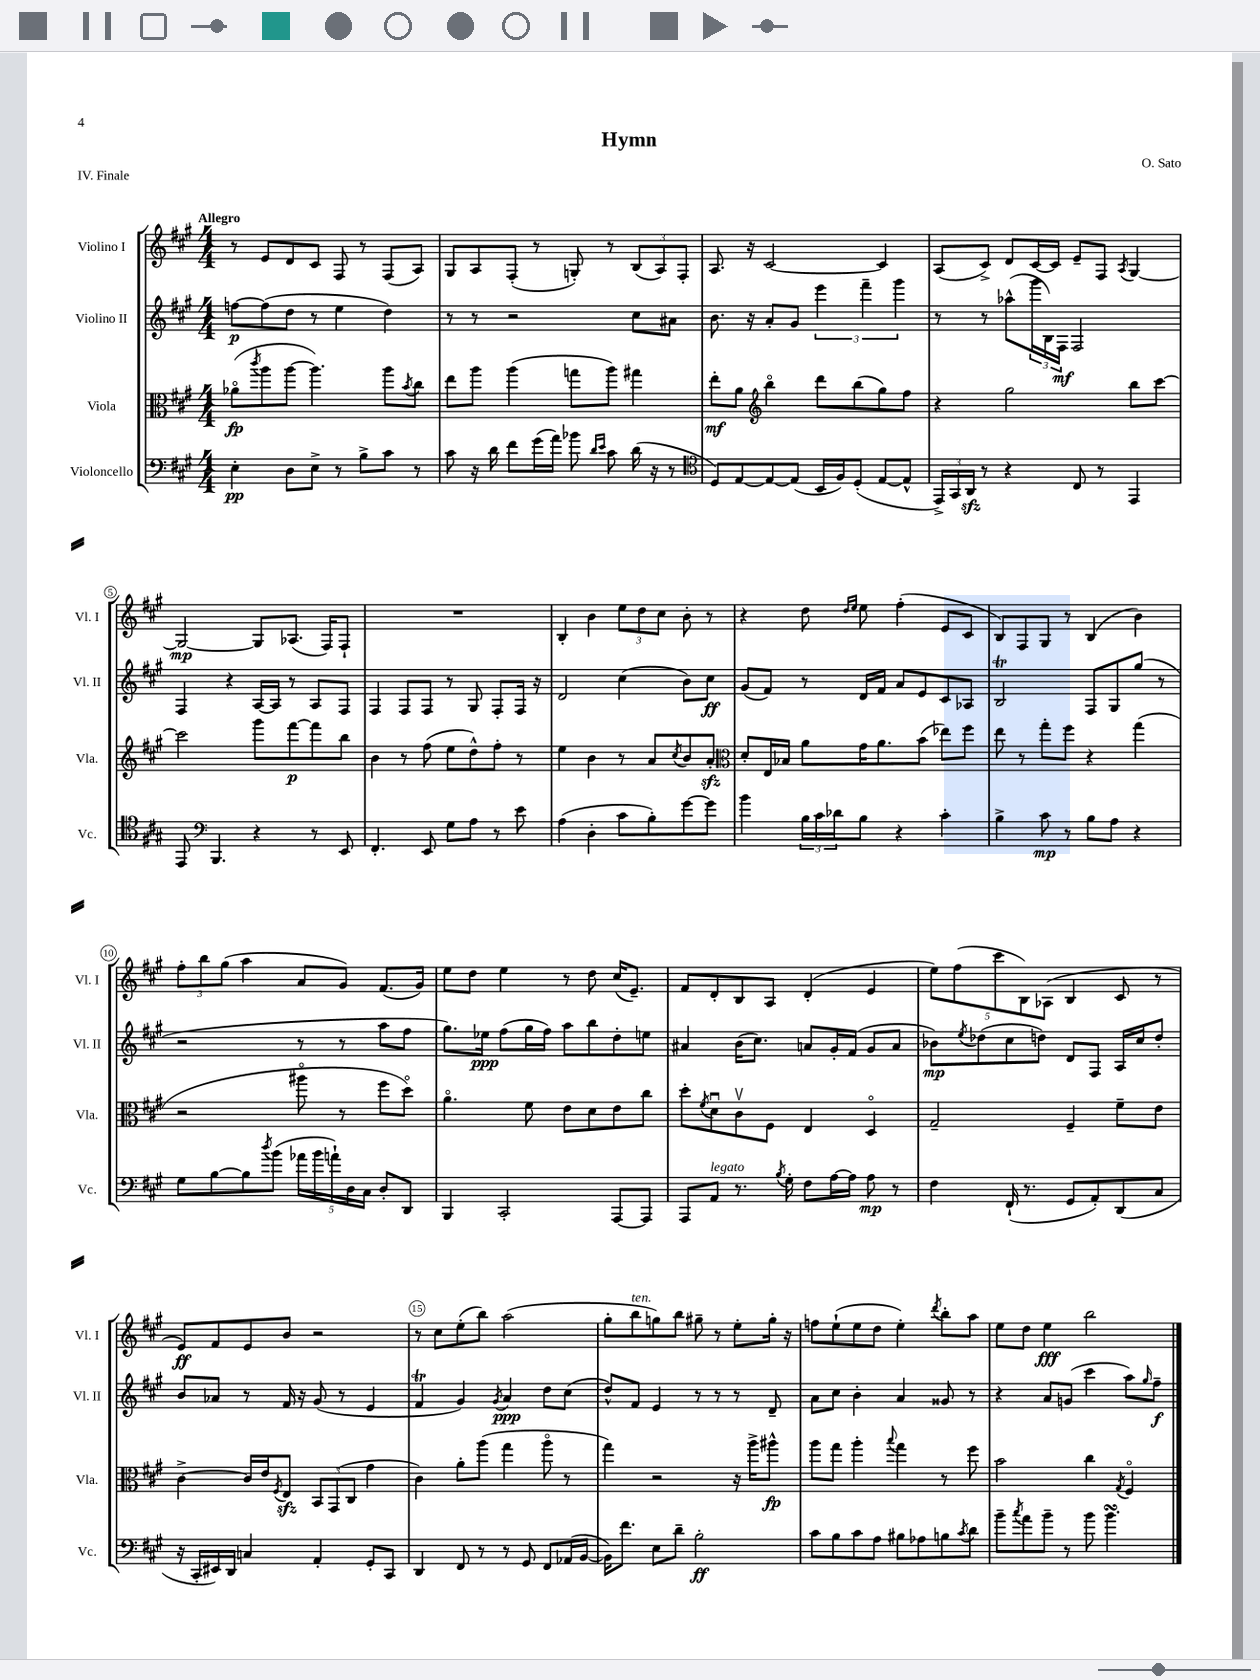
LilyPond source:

\header { title = "Hymn" composer = "O. Sato" piece = "IV. Finale" }
<<
\new StaffGroup <<
\new Staff = "s0" \with { instrumentName = "Violino I" shortInstrumentName = "Vl. I" } {
    \clef treble \key a \major \numericTimeSignature \time 4/4 \tempo "Allegro"
    r8 e'8 d'8 cis'8 fis8 r8 fis8( a8) |
    gis8 a8 fis8-.( r8 g8-.) r8 \tuplet 3/2 { b8( a8) fis8-. } |
    a8. r16 cis'2~ cis'4 |
    a8( cis'8->) d'8 cis'16~ cis'16 e'8-- fis8 \acciaccatura { a8 } gis4~ |
    gis2~\mp gis8 aes8.( fis16) fis8-! |
    R1 |
    b4-. b'4 \tuplet 3/2 { e''8 d''8 cis''8 } b'8-. r8 |
    r4 d''8 \grace { d''16 e''16 } e''8 fis''4-.( e'8 cis'8 |
    b8) fis8 gis8 r8 b4( b'4) |
    \tuplet 3/2 { fis''8-. b''8 gis''8( } a''4 a'8 gis'8) fis'8.( gis'16) |
    e''8 d''8 e''4 r8 d''8 cis''16( e'8.--) |
    fis'8 d'8-. b8 a8 d'4-.( e'4 |
    \tuplet 5/4 { e''8) fis''8( cis'''8 b8) aes8( } b4 cis'8 r8 |
    e'8\ff) fis'8 e'8 b'8 r2 |
    r8 cis''8 e''8-.( b''8) a''2( |
    gis''8-. b''8^\markup { \italic "ten." } g''8) b''8 gis''8-- r8 e''8-. gis''16-. r16 |
    f''8 e''8-!( e''8 d''8 e''4-.) \acciaccatura { d'''8 } b''8-. a''8 |
    e''8 d''8 e''4\fff b''2 \bar "|." |
}
\new Staff = "s1" \with { instrumentName = "Violino II" shortInstrumentName = "Vl. II" } {
    \clef treble \key a \major \numericTimeSignature \time 4/4
    f''8~\p f''8( d''8 r8 e''4 d''4) |
    r8 r8 r2 cis''8 ais'8 |
    b'8. r16 a'8-. gis'8 \tuplet 3/2 { e'''4 fis'''4-- gis'''4 } |
    r8 r8 aes''8-^( \tuplet 3/2 { gis'''16 b16) fis16\mf } fis2 |
    fis4 r4 a16~ a16 r8 a8 fis8 |
    fis4 fis8 fis8 r8 gis8 fis8-. fis16 r16 |
    d'2 cis''4( b'8) cis''8\ff |
    gis'8( fis'8) r8 d'16 fis'16 a'8 e'8 cis'8 aes8 |
    b2\trill fis8 gis8 gis''8( r8 |
    r2 r8 r8 a''8 fis''8 |
    gis''8.) ees''16\ppp fis''8( gis''16 fis''16) a''8 b''8 d''8-. e''8 |
    ais'4 b'16( cis''8.) a'8 gis'16-. fis'16( gis'8 a'8 |
    bes'8\mp) \acciaccatura { e''8 } des''8( cis''8 d''8) d'8 fis8 a16 cis''16 d''8-. |
    b'8 aes'8 r8 fis'16 r16 gis'8( r8 e'4 |
    fis'4\trill gis'4) \acciaccatura { gis'8 } a'4\ppp d''8 cis''8( |
    d''8-^) fis'8 e'4 r8 r8 r8 d'8-- |
    a'8 cis''8 b'4-. a'4 gisis'8 r8 |
    r4 a'8 g'8( cis'''4 a''8) \grace { gis''16 } fis''8--\f \bar "|." |
}
\new Staff = "s2" \with { instrumentName = "Viola" shortInstrumentName = "Vla." } {
    \clef alto \key a \major \numericTimeSignature \time 4/4
    aes'8\flageolet\fp( \acciaccatura { cis'''8 } a''8 a''8~ a''4.) a''8 \acciaccatura { b'8 } cis''8 |
    e''8 a''8 a''4( g''8 a''8) gis''4 |
    e''8-.\mf a'8 \clef treble b''4\flageolet d'''8 b''8( gis''8) fis''8 |
    r4 gis''2 b''8 cis'''8~ |
    cis'''2 gis'''8 fis'''8~\p fis'''8 b''8 |
    b'4 r8 fis''8( e''8 d''8-^) fis''8-. r8 |
    e''4 b'4 r8 a'8 \acciaccatura { cis''8 } b'8 a'8-.\sfz |
    \clef alto d'8-. e16 bes16 a'8 gis'16 a'8. b'8( ees''8) fis''8 |
    e''8 r8 gis''8-. fis''8 r4 gis''4( |
    r2 ais''8\flageolet r8 fis''8 d''8\flageolet) |
    a'4.\flageolet fis'8 e'8 d'8 e'8 cis''8 |
    d''8-. \acciaccatura { fis'8 } d'8\downbow cis'8\upbow fis8 e4 d4\flageolet |
    gis2-- fis4-- fis'8-- e'8 |
    cis'4~-> cis'16 e'16 \acciaccatura { fis8 } e8\sfz \tuplet 3/2 { b,8 gis,8( cis8 } gis'4 |
    cis'4) a'8-. a''8( gis''4 a''8\flageolet r8 |
    gis''4) r2 r16 a''16-> ais''8-^\fp |
    a''8 gis''8 a''4-. \appoggiatura { b''8 } gis''4 r8 fis''8 |
    b'2 cis''4 \acciaccatura { gis8 } fis4\flageolet \bar "|." |
}
\new Staff = "s3" \with { instrumentName = "Violoncello" shortInstrumentName = "Vc." } {
    \clef bass \key a \major \numericTimeSignature \time 4/4
    e4-.\pp d8 e8-> r8 b8-> cis'8 r8 |
    cis'8 r16 d'16 fis'8 gis'16( a'16) bes'8 \grace { d'16 e'16 } cis'8 d'16( r16 r8 |
    \clef tenor d8) e8~ e8~ e8( b,16 fis16) d8-.( e8~ e8-^ |
    \tuplet 3/2 { e,16->) gis,16 a,16\sfz } r8 r4 cis8 r8 e,4 |
    e,8 \clef bass b,,4. r4 r8 e,8 |
    fis,4.-. e,8 gis8 a8 r8 e'8 |
    a4( d4-. cis'8 b8-.) gis'8~ gis'8 |
    b'4 \tuplet 3/2 { b16 cis'16 des'16 } b8 r4 cis'4-. |
    b4-> cis'8\mp r8 b8 a8 r4 |
    gis8 b8~ b8 \acciaccatura { d''8 } b'8( \tuplet 5/4 { aes'16 b'16 a'16-!) d16 cis16 } d8-. d,8 |
    b,,4 cis,2-. a,,8~ a,,8 |
    a,,8 a,8^\markup { \italic "legato" } r8. \acciaccatura { b8 } gis16-. fis8 a16~ a16 a8\mp r8 |
    fis4 fis,16-!( r8. gis,8 a,8-.) d,8( cis8 |
    r16 cis,16-. eis,16) d,16 c4 a,4-. gis,8-. cis,8 |
    d,4 fis,8 r8 r8 gis,8 fis,8 aes,16( b,16~ |
    b,16) fis'8. e8 d'8-- b2-.\ff |
    cis'8 b8 cis'8 a8 bis8 aes8 b8 \acciaccatura { cis'8 } d'8 |
    b'8-- \acciaccatura { cis''8 } a'8 b'8-- r8 b'8 b'4.\turn \bar "|." |
}
>>
>>
\layout { \context { \Score \override BarNumber.break-visibility = ##(#f #t #t) barNumberVisibility = #(every-nth-bar-number-visible 5) \override BarNumber.stencil = #(make-stencil-circler 0.1 0.3 ly:text-interface::print) } }
